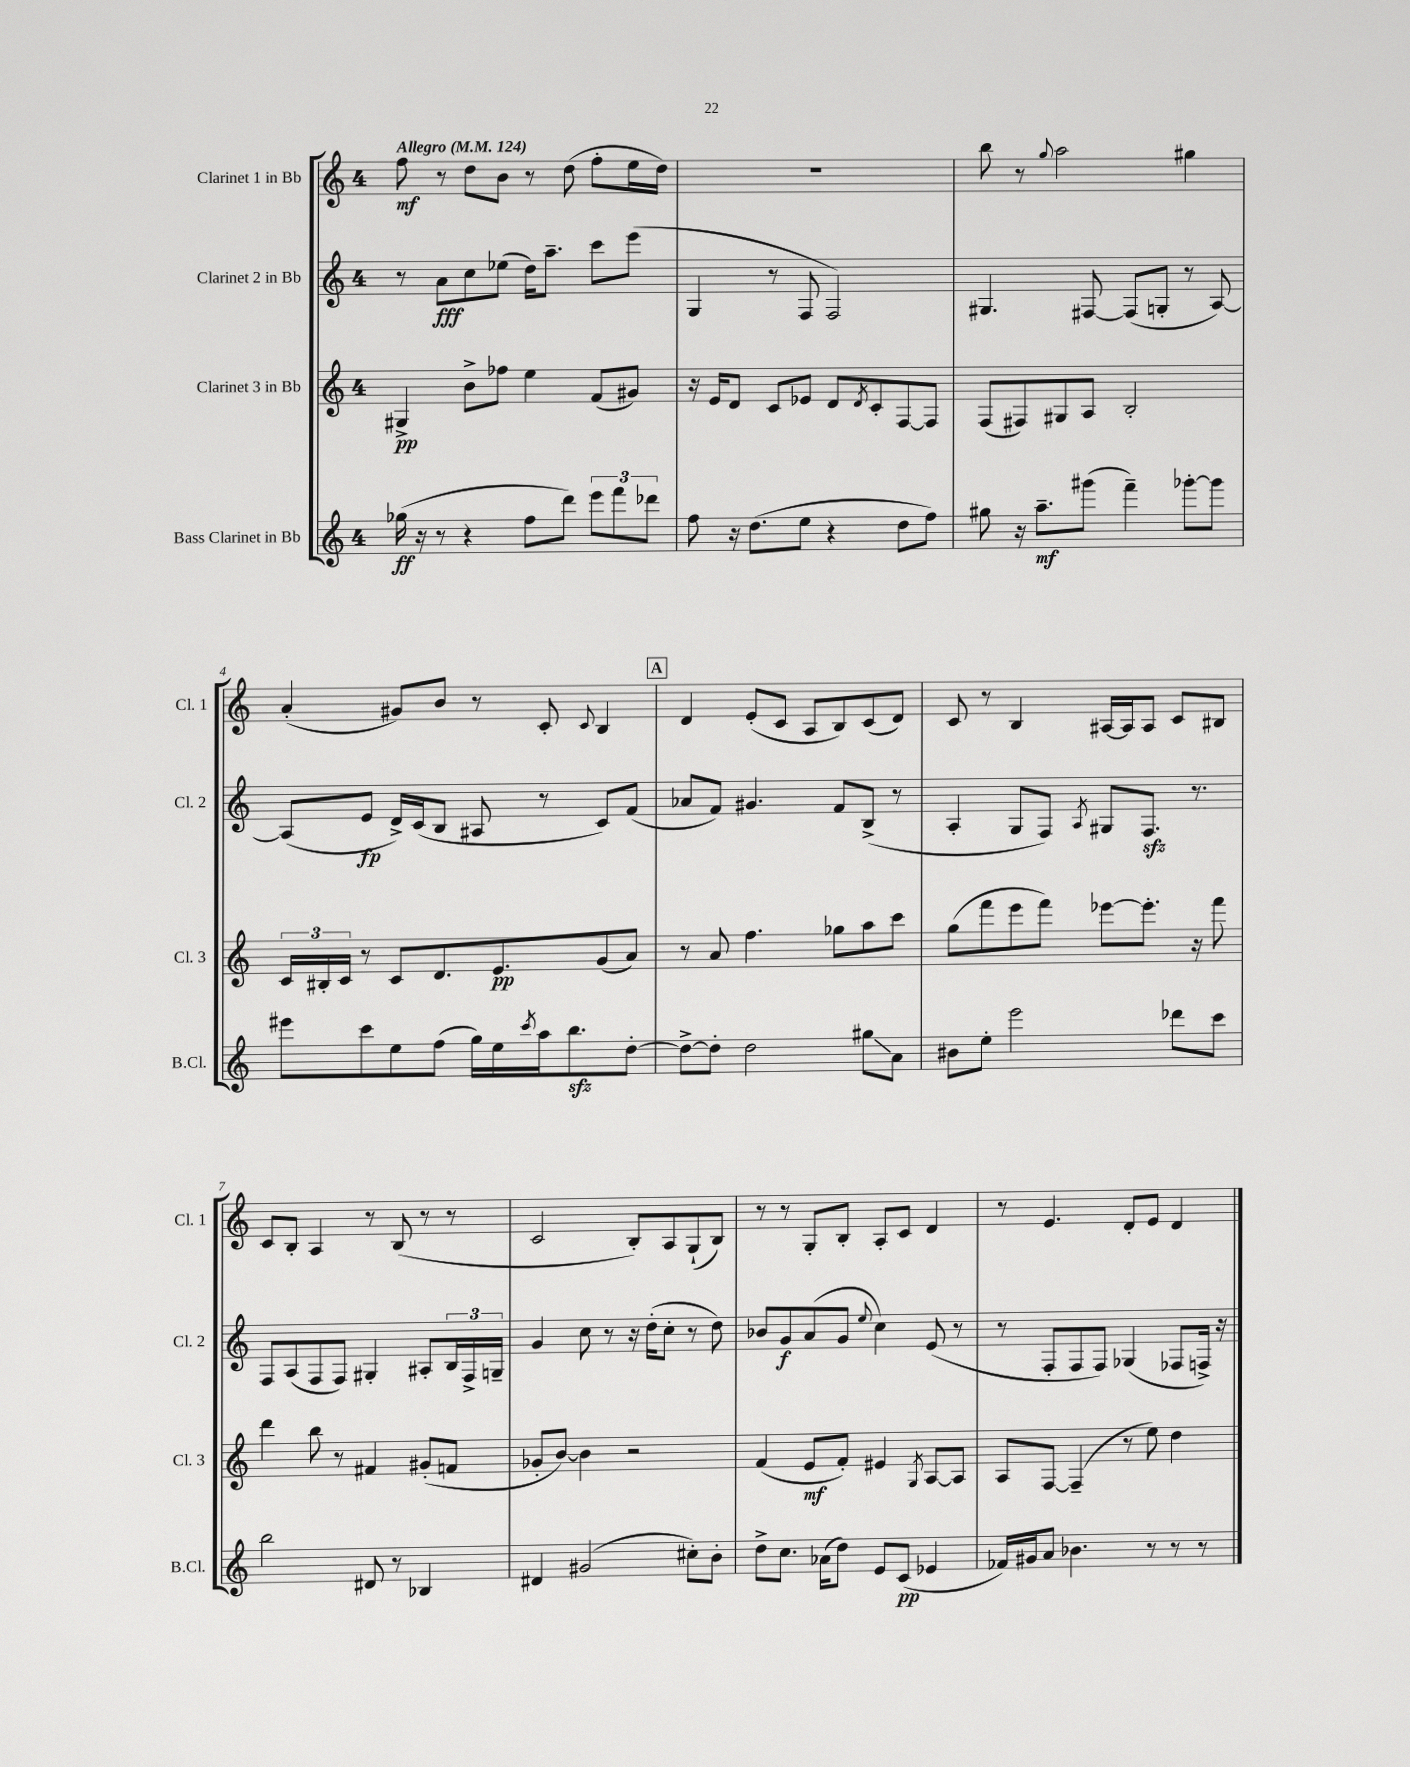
<<
\new StaffGroup <<
\new Staff = "s0" \with { instrumentName = "Clarinet 1 in Bb" shortInstrumentName = "Cl. 1" } {
    \clef treble \key c \major \once \override Staff.TimeSignature.style = #'single-digit \time 4/4 \tempo "Allegro" 4 = 124
    f''8\mf r8 d''8 b'8 r8 d''8( f''8-. e''16 d''16) |
    R1 |
    b''8 r8 \appoggiatura { g''8 } a''2 gis''4 |
    a'4-.( gis'8) b'8 r8 c'8-. \appoggiatura { c'8 } b4 |
    \mark \markup { \box "A" } d'4 e'8-.( c'8 a8 b8) c'8( d'8) |
    c'8 r8 b4 ais16~ ais16 ais8 c'8 bis8 |
    c'8 b8-. a4 r8 b8( r8 r8 |
    c'2 b8-.) a8 g8-!( b8) |
    r8 r8 g8-. b8-. a8-. c'8 d'4 |
    r8 e'4. d'8-. e'8 d'4 \bar "|." |
}
\new Staff = "s1" \with { instrumentName = "Clarinet 2 in Bb" shortInstrumentName = "Cl. 2" } {
    \clef treble \key c \major \once \override Staff.TimeSignature.style = #'single-digit \time 4/4
    r8 a'8\fff c''8 ees''8( d''16) a''8.-- c'''8 e'''8( |
    g4 r8 f8 f2) |
    gis4. fis8~ fis8( g8-. r8 a8~) |
    a8( e'8\fp d'16->) c'16( b8 ais8 r8 c'8) f'8( |
    \mark \markup { \box "A" } aes'8 f'8) gis'4. f'8 b8->( r8 |
    a4-. g8 f8) \acciaccatura { a8 } gis8 f8.\sfz r8. |
    f8 a8( f8 f8) gis4-. ais8-. \tuplet 3/2 { b16 f16-> g16-- } |
    g'4 c''8 r8 r16 d''16-.( c''8-. r8 d''8) |
    bes'8 g'8\f a'8( g'8 \appoggiatura { e''8 } c''4) e'8( r8 |
    r8 f8-. f8 f8) ges4( fes8 f16->) r16 \bar "|." |
}
\new Staff = "s2" \with { instrumentName = "Clarinet 3 in Bb" shortInstrumentName = "Cl. 3" } {
    \clef treble \key c \major \once \override Staff.TimeSignature.style = #'single-digit \time 4/4
    gis4->\pp b'8-> fes''8 e''4 f'8( gis'8) |
    r16 e'16 d'8 c'8 ees'8 d'8 \acciaccatura { d'8 } c'8-. f8~ f8 |
    f8( fis8) gis8 a8 b2-. |
    \tuplet 3/2 { c'16 bis16-. c'16 } r8 c'8 d'8. e'8.\pp g'8( a'8) |
    \mark \markup { \box "A" } r8 a'8 f''4. ges''8 a''8 c'''8 |
    g''8( f'''8 e'''8 f'''8) ees'''8~ ees'''8.-. r16 f'''8 |
    d'''4 b''8 r8 fis'4 gis'8-.( f'8 |
    ges'8-. b'8~) b'4 r2 |
    f'4( e'8\mf f'8-.) eis'4 \acciaccatura { g8 } a8~ a8 |
    a8 f8~ f4--( r8 e''8) d''4 \bar "|." |
}
\new Staff = "s3" \with { instrumentName = "Bass Clarinet in Bb" shortInstrumentName = "B.Cl." } {
    \clef treble \key c \major \once \override Staff.TimeSignature.style = #'single-digit \time 4/4
    ges''16\ff( r16 r8 r4 f''8 d'''8) \tuplet 3/2 { e'''8 f'''8 des'''8 } |
    f''8 r16 d''8.( e''8 r4 d''8 f''8) |
    gis''8 r16 a''8.--\mf gis'''8( f'''4--) ges'''8~-. ges'''8 |
    eis'''8 c'''8 e''8 f''8( g''16) e''16 \acciaccatura { c'''8 } a''16 b''8.\sfz d''8~-. |
    \mark \markup { \box "A" } d''8~-> d''8-. d''2 gis''8\glissando a'8 |
    bis'8 e''8-. e'''2 des'''8 c'''8 |
    b''2 dis'8 r8 bes4 |
    dis'4 gis'2( cis''8-.) b'8-. |
    d''8-> c''8. aes'16( d''8) e'8 c'8\pp( ees'4 |
    fes'16) gis'16 a'8 bes'4. r8 r8 r8 \bar "|." |
}
>>
>>
